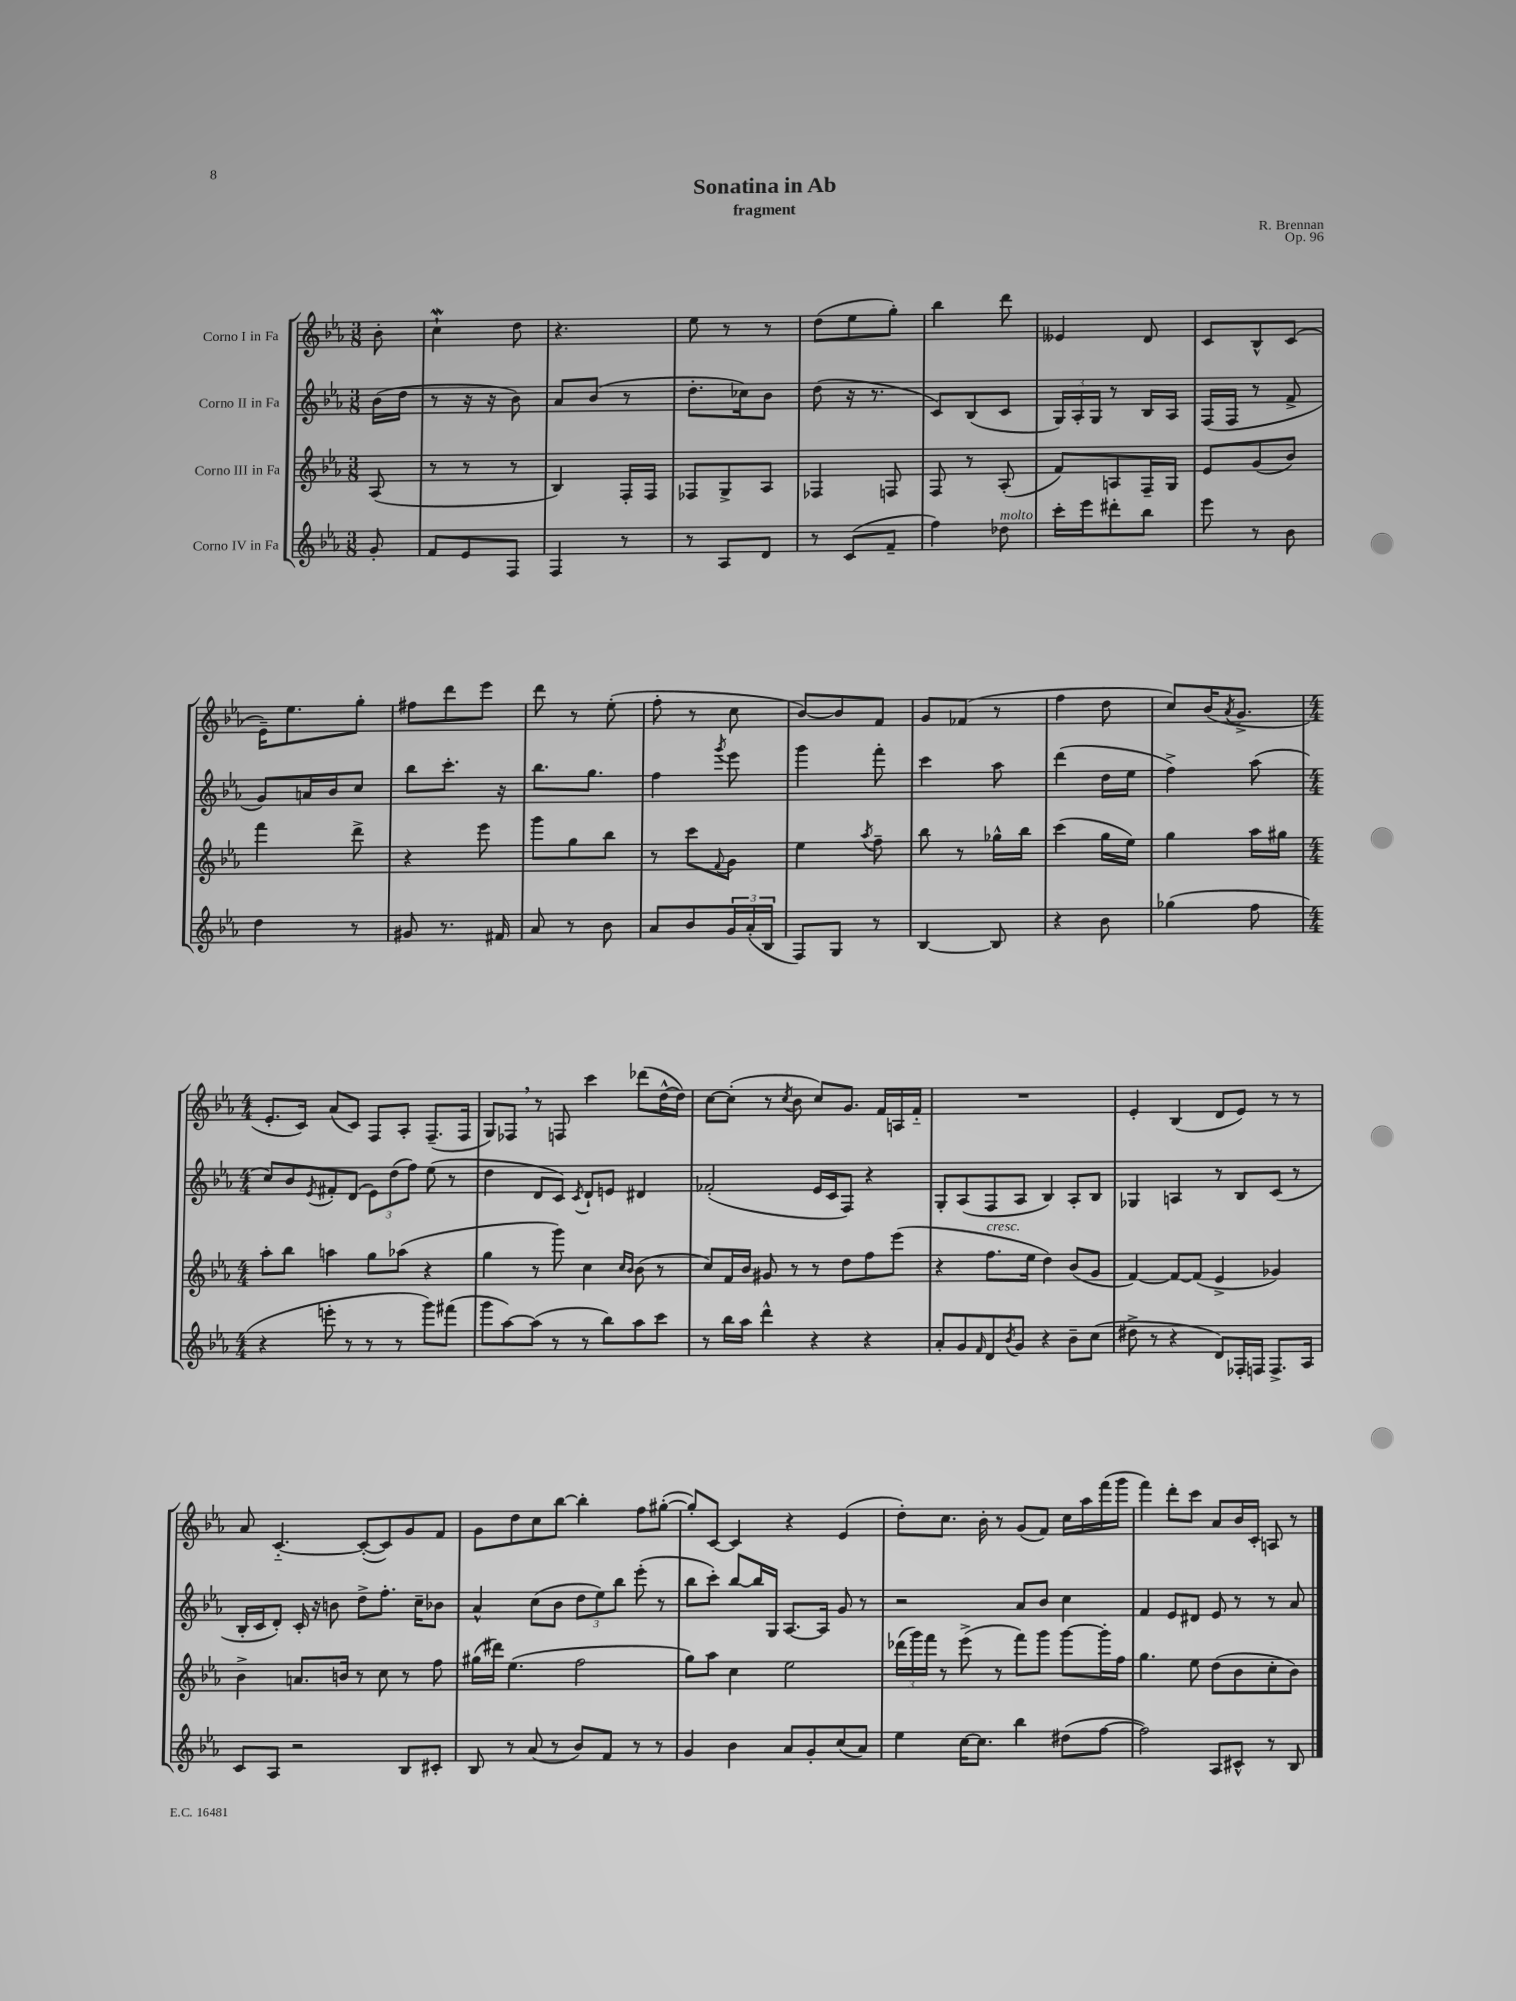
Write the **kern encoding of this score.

**kern	**kern	**kern	**kern
*staff4	*staff3	*staff2	*staff1
*clefG2	*clefG2	*clefG2	*clefG2
*k[b-e-a-]	*k[b-e-a-]	*k[b-e-a-]	*k[b-e-a-]
*M3/8	*M3/8	*M3/8	*M3/8
8g'	(8A-	(16b-	8b-'
.	.	16dd	.
=	=	=	=
8f	8r	8r	4cc`
8e-	8r	16r	.
.	.	16r	.
8F	8r	8b-)	8dd
=	=	=	=
4F	4B-)	8a-	4.r
.	.	(8b-	.
8r	16F'	8r	.
.	16F	.	.
=	=	=	=
8r	8F-	8.dd'	8ee-
8A-	8G^	.	8r
.	.	16cc-)	.
8d	8A-	8b-	8r
=	=	=	=
8r	4F-	(8dd	(8dd
(8c	.	16r	8ee-
.	.	8.r	.
8f~	8F	.	8gg')
=	=	=	=
4ff)	8F	8c)	4bb-
.	8r	(8B-	.
8dd-	(8A-'	8c	8ddd
=	=	=	=
16ccc'	8f)	24G)	4e--
.	.	24A-'	.
16eee-	.	.	.
.	.	24G	.
8ddd#'	8A	8r	.
8bb-	16F~	16B-	8d
.	16G	16A-	.
=	=	=	=
8eee-	8e-	(16F	8c
.	.	16F	.
8r	(8g	8r	8B-^^
8b-	8b-)	8f^	(8c
=	=	=	=
4dd	4fff	8g)	16e-~)
.	.	.	8.ee-
.	.	16a	.
.	.	16b-	.
8r	8ddd^	8cc	8gg'
=	=	=	=
8g#	4r	8bb-	8ff#
8.r	.	8.ccc'	8ddd
.	8eee-	.	8eee-
16f#	.	16r	.
=	=	=	=
8a-	8ggg	8.bb-	8ddd
8r	8gg	.	8r
.	.	8.gg	.
8b-	8bb-	.	(8ee-'
=	=	=	=
8a-	8r	4ff	8ff'
8b-	8ccc	.	8r
.	8qqf	8qggg	.
24g	8g	8eee-	8cc
(24a-'	.	.	.
24B-	.	.	.
=	=	=	=
8F)	4ee-	4ggg	[8b-)
8G	.	.	8b-]
.	8qaa-	.	.
8r	8ff~	8fff'	8f
=	=	=	=
[4B-	8bb-	4ccc	8g
.	8r	.	(8f-
8B-]	16gg-^^	8aa-	8r
.	16bb-	.	.
=	=	=	=
4r	(4ccc	(4ddd	4ff
8b-	16gg	16dd	8dd
.	16ee-)	16ee-	.
=	=	=	=
(4gg-	4gg	4ff^)	8cc)
.	.	.	(16b-
.	.	.	8qa-
.	.	.	8.g^
8ff	16aa-	(8aa-	.
.	16gg#	.	.
=	=	=	=
*M4/4	*M4/4	*M4/4	*M4/4
4r	8aa-'	8cc)	8.e-'
.	8bb-	8b-	.
.	.	.	16c)
.	.	8qe-	.
8eee'	4aa	8f#'	(8a-
8r	.	(8d	8c)
8r	8gg	12e-)	8F
.	.	(12dd	.
8r	(8aa-	.	8A-'
.	.	12ff)	.
8ggg)	4r	(8ee-	(8.F~
(8fff#	.	8r	.
.	.	.	16F
=	=	=	=
8ggg	4gg	4dd	8G)
[8aa-)	.	.	8F-
(8aa-]	8r	8d	8r
8r	8ggg)	8c)	8F
.	.	8qc	.
8r	4cc	8d`	4ccc
8bb-)	.	8e	.
.	16qqcc	.	.
.	16qqb-	.	.
8aa-	(8b-	4d#	(8ddd-
8ccc	8r	.	[16dd^^
.	.	.	16dd])
=	=	=	=
8r	8cc)	(2f-'	[8cc
16bb-	16f	.	(8cc']
16aa-	16b-	.	.
4ddd^^	8g#	.	8r
.	.	.	8qcc
.	8r	.	8b-
4r	8r	16e-	8cc)
.	.	16c	.
.	8dd	8F)	8.g
4r	8ff	4r	.
.	.	.	16f
.	(8eee-	.	16A
.	.	.	16f'~
=	=	=	=
8a-'	4r	8G'	1r
8g	.	(8A-	.
16qqf	.	.	.
8d	8.ff	8F	.
8qb-	.	.	.
8g	.	8A-	.
.	16ee-	.	.
4r	4dd)	4B-)	.
8b-~	(8b-	8A-'	.
(8cc	8g	8B-	.
=	=	=	=
8dd#^	[4f)	4G-	4e-'
8r	.	.	.
4r	8f_	4A	(4B-
.	(8f]	.	.
8d)	4e-^	8r	8d
16F-'	.	8B-	8e-)
16F	.	.	.
8.F^	4g-)	(8c	8r
.	.	8r	8r
16A-	.	.	.
=	=	=	=
8c	4b-^	16B-'	8a-
.	.	16c	.
8A-	.	8d')	[4.c'~
2r	8.a	16c'	.
.	.	16r	.
.	.	8b	.
.	16b	.	.
.	8r	8dd^	(8c'_
.	8cc	8.ff'	8c])
8B-	8r	.	8g
.	.	16cc~	.
8c#'	8ff	8b-	8f
=	=	=	=
8B-	(16gg#	4a-^^	8g
.	16ddd#)	.	.
8r	(4.ee-	.	8dd
(8a-	.	(8cc	8cc
8r	.	8b-	[8bb-
8b-)	2ff	12dd	4bb-']
.	.	12ee-)	.
8f	.	.	.
.	.	12bb-	.
8r	.	(8eee-'	8ff
8r	.	8r	([8gg#'
=	=	=	=
4g	8gg)	8bb-	8gg#'])
.	8aa-	8ccc')	[8c
4b-	4cc	[8bb-	4c]
.	.	16bb-]	.
.	.	16G	.
8a-	2ee-	[8.A-	4r
8g'	.	.	.
.	.	16A-]	.
(8cc	.	8g	(4e-
8a-)	.	8r	.
=	=	=	=
4ee-	(24ddd-	2r	8dd')
.	24ggg)	.	.
.	24fff	.	.
.	8r	.	8.cc
[16cc	(8eee-^	.	.
8.cc]	.	.	16b-'
.	8r	.	8r
4bb-	8fff)	8a-	(8g
.	8ggg	8b-	8f)
(8dd#	[8ggg	4cc	16cc
.	.	.	16aa-
[8ff	16ggg']	.	(16fff
.	16ff	.	16ggg
=	=	=	=
2ff])	4.gg	4f	4fff)
.	.	8e-	8ddd'
.	8ee-	8d#	8ccc
8A-	(8dd	8e-	8a-
8c#^^	8b-	8r	16b-
.	.	.	16c'
8r	8cc'	8r	8A
8B-	8b-)	8a-	8r
==	==	==	==
*-	*-	*-	*-
